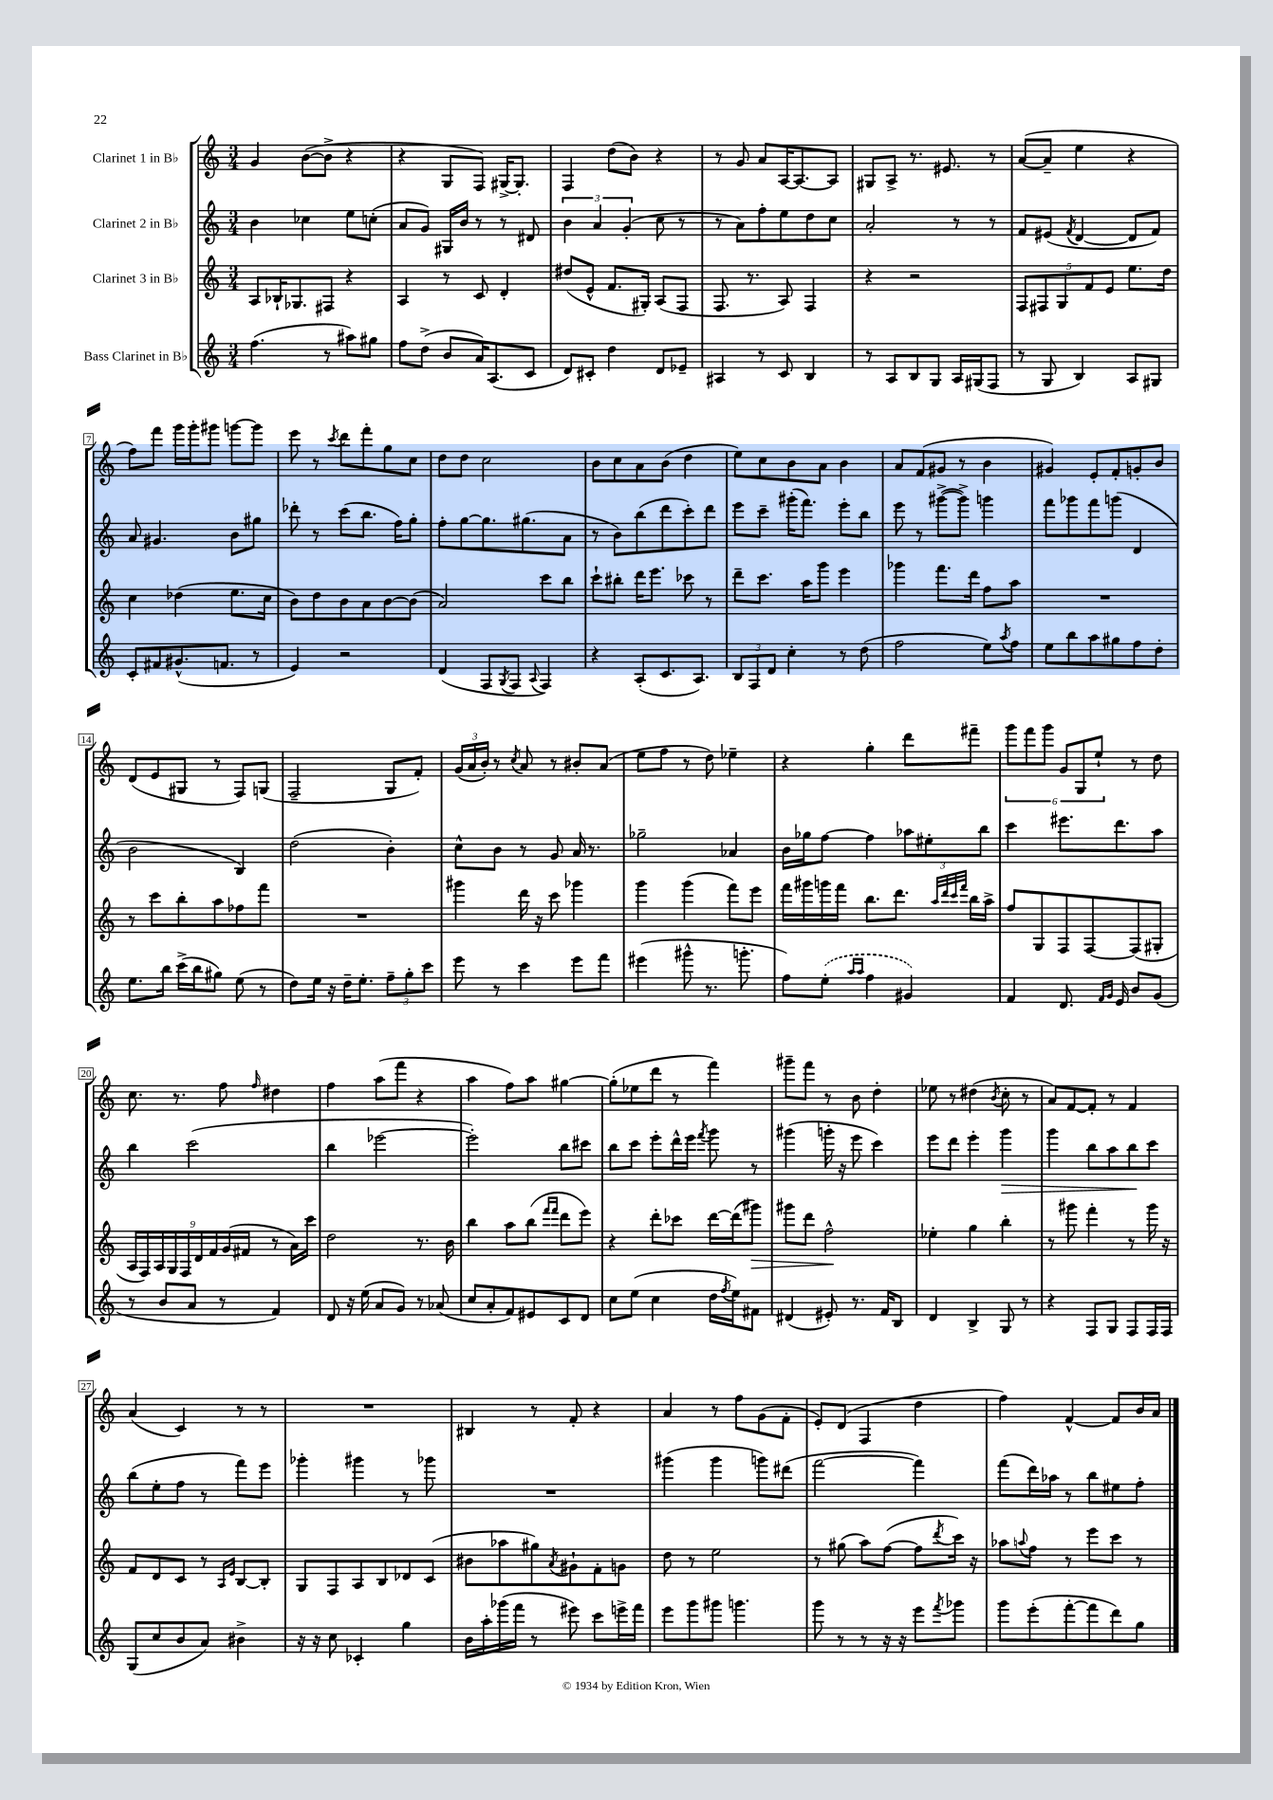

**kern	**kern	**dynam	**kern	**dynam	**kern
*part4	*part3	*part3	*part2	*part2	*part1
*staff4	*staff3	*staff3	*staff2	*staff2	*staff1
*I"Bass Clarinet in B♭	*I"Clarinet 3 in B♭	*	*I"Clarinet 2 in B♭	*	*I"Clarinet 1 in B♭
*clefG2	*clefG2	*	*clefG2	*	*clefG2
*k[]	*k[]	*	*k[]	*	*k[]
*M3/4	*M3/4	*	*M3/4	*	*M3/4
=1	=1	=1	=1	=1	=1
(4.ff\	8A/L	.	4b\	.	4g/
.	16B-X`/K	.	.	.	.
.	8.G-X/	.	.	.	.
.	.	.	4cc-X\	.	([8b\L
8r	8F#X/J	.	.	.	8b^\J]
8aa#X\L)	4r	.	8ee\L	.	4r
8gg#X\J	.	.	(8ccn'\J	.	.
=2	=2	=2	=2	=2	=2
8ff\L	4A/	.	8a/L	.	4r
(8dd^\J	.	.	8g/J)	.	.
8b/L	8r	.	16G#X/LL	.	8G/L
.	.	.	16b/JJ	.	.
16a/K)	8c/	.	8r	.	8F/J)
(8.A/	.	.	.	.	.
.	4d'/	.	8r	.	[16G#X^/KL
.	.	.	.	.	8.G#'/J]
8c/J	.	.	8d#X/	.	.
=3	=3	=3	=3	=3	=3
8d/L)	(8dd#X/L	.	6b\	.	4F/
8c#X'/J	8e^^/J	.	.	.	.
.	.	.	6a/	.	.
4dd\	8.f/L	.	.	.	(8dd\L
.	.	.	(6g'/	.	.
.	.	.	.	.	8b\J)
.	16G#X'/Jk)	.	.	.	.
8d/L	(8A/L	.	8cc\	.	4r
8e-X~/J	8F/J	.	8r	.	.
=4	=4	=4	=4	=4	=4
4A#X/	8.F/	.	8r	.	8r
.	.	.	8a\L)	.	8g/
.	8.r	.	.	.	.
8r	.	.	8ff'\	.	8a/L
8c/	8A/)	.	8ee\	.	[16A/K
.	.	.	.	.	8.A/_
4B/	4F/	.	8dd\	.	.
.	.	.	8cc\J	.	8A/J]
=5	=5	=5	=5	=5	=5
8r	4r	.	2a'/	.	8G#X/L
8A/L	.	.	.	.	8A^/J
8B/	2r	.	.	.	8.r
8G/J	.	.	.	.	.
.	.	.	.	.	8.e#X/
16A/LL	.	.	8r	.	.
(16G#X/J	.	.	.	.	.
8F/J	.	.	8r	.	8r
=6	=6	=6	=6	=6	=6
8r	10F/L	.	8f/L	.	([8a/L
.	10F#X/	.	.	.	.
8G/	.	.	(8e#X/J	.	8a~/J]
.	10G/	.	.	.	.
.	.	.	8qf/	.	.
4B/)	.	.	[4d/	.	4ee\
.	10f/	.	.	.	.
.	10e/J	.	.	.	.
8A/L	8.ee\L	.	8d/L]	.	4r
8G#X/J	.	.	8f/J)	.	.
.	16dd\Jk	.	.	.	.
!!LO:LB:g=z
=7	=7	=7	=7	=7	=7
8c'/L	4cc\	.	8a/	.	8ff\L)
8f#X/	.	.	4.g#X/	.	8fff\J
(8.g#X^^/	(4dd-X\	.	.	.	16ggg\LL
.	.	.	.	.	16ggg'\J
.	.	.	.	.	8ggg#X\J
8.fn/J	.	.	.	.	.
.	8.ee\L	.	8b\L	.	[8gggn\L
8r	.	.	8gg#X\J	.	8ggg\J]
.	16cc\Jk	.	.	.	.
=8	=8	=8	=8	=8	=8
4e/)	8b\L)	.	8ddd-X'\	.	8eee\
.	8dd\	.	8r	.	8r
.	.	.	.	.	8qccc/
2r	8b\	.	(8ccc\L	.	8ddd\L
.	8a\	.	8.bb\J	.	8fff'\
.	[8b\	.	.	.	8gg\
.	.	.	16ff\KL)	.	.
.	(8b\J]	.	8gg'\J	.	8cc\J
=9	=9	=9	=9	=9	=9
(4d/	2a/)	.	8ff'\L	.	8dd\L
.	.	.	[8gg\	.	8dd\J
8F/L	.	.	8.gg\]	.	2cc\
8qG/	.	.	.	.	.
8F/J	.	.	.	.	.
.	.	.	(8.gg#X\	.	.
8qqA/	.	.	.	.	.
4F/)	8ccc\L	.	.	.	.
.	8bb\J	.	8a\J	.	.
=10	=10	=10	=10	=10	=10
4r	8ccc`\L	.	8r	.	8b\L
.	8bb#X'\J	.	8b\L)	.	8cc\
(8A'/L	16ddd\KL	.	(8bb\	.	8a\
.	8.eee\J	.	.	.	.
8.c/	.	.	8ddd\	.	(8b\J
.	8ccc-X\	.	8ccc'\)	.	4dd\
8.A/J)	.	.	.	.	.
.	8r	.	8ddd\J	.	.
=11	=11	=11	=11	=11	=11
12B/L	8ddd~\L	.	8eee\L	.	8ee\L)
12F/	.	.	.	.	.
.	8.ccc\J	.	8ccc~\J	.	8cc\
12d/J	.	.	.	.	.
4cc'\	.	.	(16ggg#X'\KL	.	8b\
.	16aa\KL	.	8.fff\J)	.	.
.	8ggg\J	.	.	.	8a\J
8r	4eee\	.	8eee'\L	.	4b\
(8dd\	.	.	8bb\J	.	.
=12	=12	=12	=12	=12	=12
2ff\	4ggg-X\	.	8eee\	.	8a/L
.	.	.	8r	.	(8f/
.	8.fff\L	.	([8ggg#X^\L	.	8g#X/J
.	.	.	8ggg#^\J])	.	8r
.	16ddd\Jk	.	.	.	.
8ee\L)	8ff\L	.	4gggn\	.	4b\
8qaa/	.	.	.	.	.
8ff\J	8aa\J	.	.	.	.
=13	=13	=13	=13	=13	=13
8ee\L	2.r	.	8fff\L	.	4g#X/)
8bb\	.	.	8ggg-X\	.	.
8aa\	.	.	8fff\	.	8e'/L
8gg#X\	.	.	(8gggn\J	.	8f'/
8ff\	.	.	4d/	.	8gn'/
8dd'\J	.	.	.	.	8b/J
!!LO:LB:g=z
=14	=14	=14	=14	=14	=14
8.ee\L	8r	.	2b\	.	(8d/L
.	8ccc\L	.	.	.	8e/
16bb\Jk	.	.	.	.	.
(16ccc^\LL	8bb'\	.	.	.	8G#X/J
16bb\J	.	.	.	.	.
8gg#X\J)	8aa\	.	.	.	8r
(8ee\	8ff-X\	.	4B/)	.	8F/L)
8r	8fff\J	.	.	.	(8Gn/J
=15	=15	=15	=15	=15	=15
8dd\L)	2.r	.	(2dd\	.	2F~/
16ee\Jk	.	.	.	.	.
16r	.	.	.	.	.
16dd~\KL	.	.	.	.	.
8.ee'\J	.	.	.	.	.
12ff~\L	.	.	4b'\)	.	8G/L
12gg'\	.	.	.	.	.
.	.	.	.	.	8f'/J)
12ccc\J	.	.	.	.	.
=16	=16	=16	=16	=16	=16
8eee\	4ggg#X\	.	8cc^^\L	.	(24g/LL
.	.	.	.	.	24a/
.	.	.	.	.	24b'/JJ)
8r	.	.	8b\J	.	8r
.	.	.	.	.	8qcc/
4ccc\	16ddd\	.	8r	.	8a/
.	16r	.	.	.	.
.	8ccc\	.	8g/	.	8r
8eee\L	4ggg-X\	.	16a/	.	8b#X'/L
.	.	.	8.r	.	.
8fff\J	.	.	.	.	(8a/J
=17	=17	=17	=17	=17	=17
(4eee#X\	4ggg\	.	2gg-X~\	.	8ee\L
.	.	.	.	.	8ff\J
8ggg#X^^\	(4ggg\	.	.	.	8r
8.r	.	.	.	.	8dd\)
.	8fff\L)	.	4a-X/	.	4ee-X~\
8.gggn'\	.	.	.	.	.
.	8eee\J	.	.	.	.
=18	=18	=18	=18	=18	=18
8ff\L)	16fff\LL	.	16b\LL	.	4r
.	16ggg#X\	.	16gg-X\J	.	.
(8ee'\J	16gggn\	.	[8ff\J	.	.
.	16fff\JJ	.	.	.	.
16qqaa/LL	.	.	.	.	.
16qqaa/JJ	.	.	.	.	.
4ff\	8.bb\L	.	4ff\]	.	4gg'\
.	8.ddd\J	.	.	.	.
4g#X/)	.	.	12aa-X\L	.	8ddd\L
.	.	.	12ee#X'\	.	.
.	32qqaa/LLL	.	.	.	.
.	32qqddd/	.	.	.	.
.	32qqccc/	.	.	.	.
.	32qqfff/JJJ	.	.	.	.
.	16bb\LL	.	.	.	8fff#X~\J
.	.	.	12bb\J	.	.
.	16aa^\JJ	.	.	.	.
=19	=19	=19	=19	=19	=19
4f/	8ff/L	.	4ccc\	.	12ggg\L
.	.	.	.	.	12fff\
.	8G/	.	.	.	.
.	.	.	.	.	12ggg\J
8.d/	8F/	.	8.eee#X\L	.	12g/L
.	.	.	.	.	12G/
.	[8F/	.	.	.	.
.	.	.	.	.	12ee`/J
16qqf/LL	.	.	.	.	.
16qqg/JJ	.	.	.	.	.
16e/	.	.	8.ddd\	.	.
8b/L	(8F/]	.	.	.	8r
(8g/J	8G#X'/J	.	8aa\J	.	8dd\
!!LO:LB:g=z
=20	=20	=20	=20	=20	=20
8r	18A/LL	.	4bb\	.	8.cc\
.	18F/)	.	.	.	.
.	18A/	.	.	.	.
8b/L	.	.	.	.	.
.	18G/	.	.	.	.
.	.	.	.	.	8.r
.	18F/	.	.	.	.
8a/J	.	.	(2ccc\	.	.
.	18d/	.	.	.	.
.	18f/	.	.	.	.
8r	.	.	.	.	8ff\
.	(18g/	.	.	.	.
.	18f#X/JJ	.	.	.	.
.	.	.	.	.	16qqff/
4f/)	8r	.	.	.	4dd#X\
.	16a\LL)	.	.	.	.
.	16ccc\JJ	.	.	.	.
=21	=21	=21	=21	=21	=21
8d/	2dd\	.	4bb\	.	4ff\
16r	.	.	.	.	.
(16ee\	.	.	.	.	.
8a/L	.	.	[2eee-X\	.	(8aa\L
8g/J)	.	.	.	.	8fff\J
8r	8.r	.	.	.	4r
(8a-X/	.	.	.	.	.
.	16b\	.	.	.	.
=22	=22	=22	=22	=22	=22
8cc/L	4bb\	.	2eee-'\])	.	4aa\
8a'/	.	.	.	.	.
8f/)	8aa\L	.	.	.	8ff\L)
8e#X/	(8bb\J	.	.	.	8aa\J
.	16qqfff/LL	.	.	.	.
.	16qqfff/JJ	.	.	.	.
8c/	8ddd\L	.	8bb\L	.	[4gg#X\
8d/J	8eee\J)	.	8ccc#X\J	.	.
=23	=23	=23	=23	=23	=23
8cc\L	4r	.	8bb\L	.	(8gg#'\L]
(8ee\J	.	.	8ccc\J	.	8ee-X\
4cc\	8ddd'\L	.	8eee'\L	.	8ddd\J
.	8ccc-X\J	.	16ddd^^\L	.	8r
.	.	.	16eee\JJ	.	.
.	.	.	8qfff/	.	.
16dd\LL	[16ddd\LL	.	8ggg\	.	4fff\)
8qff/	.	.	.	.	.
16ee\J)	(16ddd\J]	.	.	.	.
!	!	!LO:HP:b	!	!	!
8f#X\J	8ggg#X\J)	>	8r	.	.
=24	=24	=24	=24	=24	=24
(4d#X/	8ggg#X\L	.	(4ggg#X\	.	8ggg#X~\L
.	8ddd\J	.	.	.	8fff\J
8e#X'/)	2ff^^\	.	16gggn'\	.	8r
.	.	.	16r	.	.
8.r	.	.	8eee\	.	8b\
.	.	.	4ccc\)	.	4dd'\
16f/KL	.	.	.	.	.
8B/J	.	.	.	.	.
.	.	]	.	.	.
=25	=25	=25	=25	=25	=25
4d/	4ee-X'\	.	8eee\L	.	8ee-X\
.	.	.	8ddd\J	.	8r
4B^/	4gg\	.	4eee'\	.	(4dd#X\
.	.	.	.	.	8qb/
!	!	!	!	!LO:HP:b	!
8G/	4bb'\	.	4ggg\	>	8cc'\
8r	.	.	.	.	8r
=26	=26	=26	=26	=26	=26
4r	8r	.	4ggg\	.	8a/L)
.	8ggg#X\	.	.	.	[8f/
8F/L	4fff'\	.	8bb\L	.	8f'/J]
8G/J	.	.	8aa\	.	8r
8F/L	8r	.	8bb\	.	4f/
16F/L	16ggg#\	.	8ccc\J	]	.
16F/JJ	16r	.	.	.	.
!!LO:LB:g=z
=27	=27	=27	=27	=27	=27
(8G/L	8f/L	.	(8bb\L	.	(4a/
8cc/	8d/	.	8ee'\	.	.
8b/	8c/J	.	8ff\J	.	4c/)
8a/J)	8r	.	8r	.	.
.	16qqA/LL	.	.	.	.
.	16qqe/JJ	.	.	.	.
4b#X^\	[8B/L	.	8fff\L)	.	8r
.	8B'/J]	.	8eee\J	.	8r
=28	=28	=28	=28	=28	=28
16r	8G/L	.	4ggg-X'\	.	2.r
16r	.	.	.	.	.
8cc\	8F/	.	.	.	.
4c-X'/	8A/	.	4ggg#X\	.	.
.	8B/	.	.	.	.
4gg\	8d-X/	.	8r	.	.
.	(8c/J	.	8ggg-X\	.	.
=29	=29	=29	=29	=29	=29
16b\LL	8b#X\L	.	2.r	.	4B#X/
16aa'\	.	.	.	.	.
(16ggg-X\	8aa-X\	.	.	.	.
16fff\JJ	.	.	.	.	.
8r	8gg#X\)	.	.	.	8r
.	8qa/	.	.	.	.
8eee#X\)	8g#X`\	.	.	.	8f'/
8ccc\L	8f'\	.	.	.	4r
16eeen^\L	8gn\J	.	.	.	.
16fff\JJ	.	.	.	.	.
=30	=30	=30	=30	=30	=30
8eee\L	8dd\	.	(4ggg#X\	.	4a/
8ggg\	8r	.	.	.	.
8ggg#X\J	2ee\	.	4ggg#\	.	8r
4.gggn\	.	.	.	.	8ff\L
.	.	.	8gggn\L)	.	(8g\
.	.	.	(8ddd#X\J	.	8f'\J
=31	=31	=31	=31	=31	=31
8ggg\	8r	.	[2fff\	.	8e'/L)
8r	(8gg#X\	.	.	.	(8d/J
8r	8aa\L)	.	.	.	4F/
16r	([8ff\J	.	.	.	.
16r	.	.	.	.	.
8eee\L	8ff\L]	.	4fff\])	.	4dd\
8qfff/	8qddd/	.	.	.	.
8ggg-X\J	16ccc\Jk)	.	.	.	.
.	16r	.	.	.	.
=32	=32	=32	=32	=32	=32
8ggg\L	8aa-X\L	.	(8fff\L	.	4ff\)
.	8qqaan/	.	.	.	.
(8eee'\	8ff\J	.	16ddd\L)	.	.
.	.	.	16aa-X\JJ	.	.
[8fff'\	8r	.	8r	.	[4f^^/
8fff\]	8eee\L	.	8bb\L	.	.
8ddd\)	8ccc\J	.	8ee#X\	.	8f/L]
8gg\J	8r	.	8ff'\J	.	16b/L
.	.	.	.	.	16a/JJ
==	==	==	==	==	==
*-	*-	*-	*-	*-	*-
